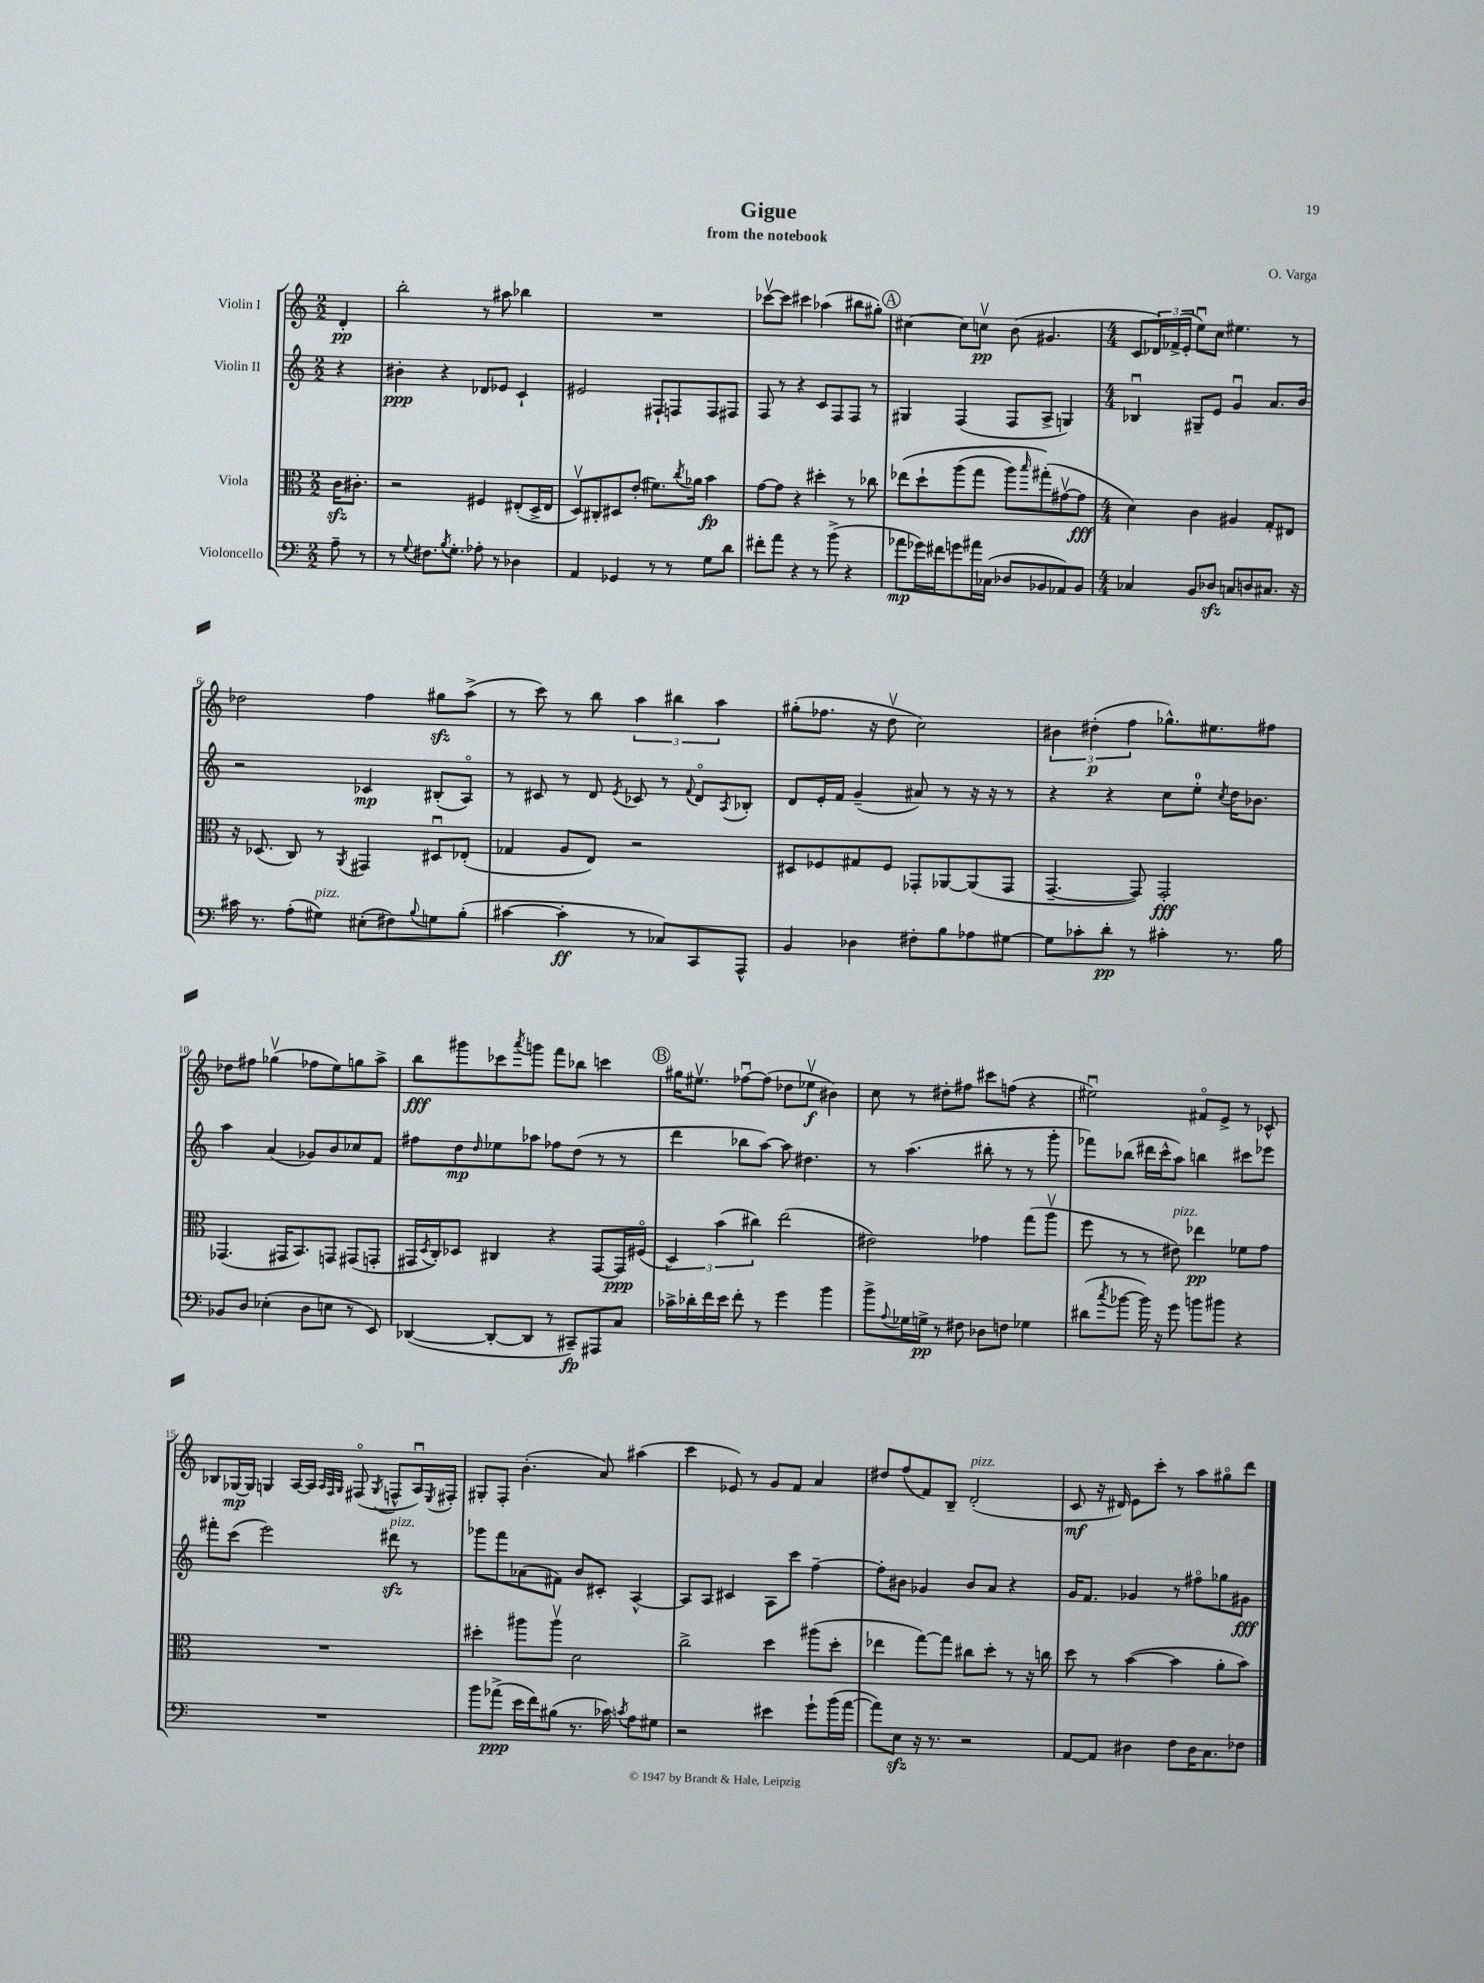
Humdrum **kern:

**kern	**kern	**kern	**kern
*staff4	*staff3	*staff2	*staff1
*clefF4	*clefC3	*clefG2	*clefG2
*k[]	*k[]	*k[]	*k[]
*M2/2	*M2/2	*M2/2	*M2/2
8A~\	16c\LK	4r	4d'/
.	8.c#'\J	.	.
8r	.	.	.
=	=	=	=
8r	2r	4b#'\	2bb'\
8qqG/	.	.	.
8.F#\L	.	.	.
.	.	4r	.
8qB/	.	.	.
8.G'\J	.	.	.
8A-'\	4F#/	8d-/L	8r
8r	.	8e-/J	8aa#\
4D-\	(8E#'/L	4c`/	4bb-\
.	16D^/L	.	.
.	16E#/JJ	.	.
=	=	=	=
4AA/	8Dv/L)	2e#/	1r
.	8C#'/	.	.
4GG-/	8D#/	.	.
.	(8e'/J	.	.
8r	8.f#\L)	8F#`/L	.
8r	.	8F/	.
.	8qcc/	.	.
.	16a-\Jk	.	.
8G\L	4b\	8F/	.
8d\J	.	8F#/J	.
=	=	=	=
8f#'\L	[8g\L	8F/	[8ccc-v\L
8a\J	8g\]J	8r	8ccc-\]J
4r	4r	4r	4ccc#\
8r	4dd#'\	8c/L	(4aa-\
(8b^\	.	8F/	.
4r	8r	8F/J	8bb#\L
.	8cc-\	8r	8gg#'\J)
=	=	=	=
8a-\L	&(8ee-\L	4G#/	[4cc#\
16g-\L)	8dd`\	.	.
16f#\J	.	.	.
8g\	(8aa\	(4F/	8cc#\]L
16a#\L	8gg\J	.	8ccv\J
(16C-\JJ	.	.	.
8D-/L	8aa\L)	8F/L	(8b\
.	16qqbb/	.	.
8BB-/	(8gg#'\&)	8A^/J	4.g#/
8AA-/)	[8g#v\	4G/)	.
8BB-/J	8g#\]J	.	.
=	=	=	=
*M4/4	*M4/4	*M4/4	*M4/4
4C-/	4d\)	4B-u/	8c/L
.	.	.	24d-/L)
.	.	.	(24f-^/
.	.	.	24e'/JJ
8BB/L	4c\	8G#~/L	8eeu\L)
8D-/J	.	8e/J	8cc\J
8C/L	4A#/	4gu/	4.ee#\
8D/	.	.	.
8.C#/J	8G'/L	8.a/L	.
.	8E#/J	.	8r
16r	.	16b/Jk	.
=	=	=	=
16c#\	16r	2r	2dd-\
8.r	(8.D-/	.	.
(8A'\L	8C/)	.	.
8G#\J)	8r	.	.
.	8qAA/	.	.
(8E#'\L	4GG#/	4c-/	4ff\
8F#\)	.	.	.
8qqB/	.	.	.
8G\	8D#u/L	(8B#'/L	8gg#\L
(8B'\J	(8E-'/J	8Ao/J)	(8aa^\J
=	=	=	=
[4c#\	4G-/	8r	8r
.	.	8c#/	8ccc\)
4c#'\]	8A/L	8r	8r
.	8E/J)	8d/	8bb\
.	.	8qe/	.
8r	2r	8c-/	6aa\
8C-/L)	.	8r	.
.	.	.	6bb#\
.	.	8qqf/	.
8CC/	.	8do/L	.
.	.	.	6aa\
.	.	8qA/	.
8AAA^^/J	.	8B-'/J	.
=	=	=	=
4BB/	8D#/L	8d/L	(8gg#'\L
.	8F-/	16e'/L	8.ff-\J
.	.	16f/JJ	.
4D-\	8G#/	(4g~/	.
.	.	.	16r
.	8F-/J	.	8ddv\
8F#'\L	8GG-'/L	8a#/)	2cc\)
8B\	[8AA-/	8r	.
8A-\	(8AA-/]	16r	.
.	.	16r	.
[8G#\J	8GG-/J	8r	.
=	=	=	=
8G#\]L	[4.GG~/	4r	6b#\
8c-'\	.	.	.
.	.	.	(6dd#'\
8d'\J	.	4r	.
.	.	.	6ff\
8r	8GG/])	.	.
4c#'\	2GG'/	8cc\L	8.gg-^^\L)
.	.	8ee'\J	.
.	.	.	8.ee#\
.	.	8qcc/	.
8.r	.	16dd\LK	.
.	.	8.b-\J	.
.	.	.	8ff#\J
16B\	.	.	.
=	=	=	=
8BB-/L	(4.GG-/	4aa\	8dd-\L
8D/J	.	.	8ff#\J
(4E-'\	.	(4a/	(4gg-v\
.	16GG#/LK	.	.
.	8.BB/)	.	.
8D\L	.	8g-/L)	8ff-\L
8E\J	8GG/J	8b/	8ee\)
8r	(8GG#/L	8cc-/	8gg\
8EE/)	8GG'/J	8f/J	8aa^\J
=	=	=	=
([4DD-/	16GG#/LL	8ff#\L	8bb\L
.	8qD/	.	.
.	16C'/J)	.	.
.	8D-/J	8dd\	8ggg#\
.	.	16qqdd/	.
8DD-'/_L	4C#/	8ee-\	8ccc-\
.	.	.	8qaaa/
8DD-/]J	.	8aa-\J	8ggg\J
8r	4r	8ff-\L	8fff\L
8CC#~/L)	.	(8dd\J	8bb-\J
8AAA#/	[8GG#/L	8r	4ccc\
8C/J	16GG#/]L	8r	.
.	(16F#o/JJ	.	.
=	=	=	=
16c-^\LL	6D/)	4ddd\	16gg#\LK
16d-'\	.	.	8.ee#v\J
16f\	.	.	.
.	(6b\	.	.
16e\JJ	.	.	.
8f'\	.	8bb-\L	[8ff-u\L
.	6cc#\)	.	.
8r	.	[8aa\J)	(8ff-\]J
4g\	(2ee\	8aa\]	8dd-\L
.	.	4.dd#\	8ee-v\J
4b\	.	.	4b#\)
=	=	=	=
8b^\L	2e#\)	8r	8cc\
8qqA/	.	.	.
16G-\L	.	(4.aa\	8r
16G^\JJ	.	.	.
8r	.	.	8dd#'\L
8F#\	.	.	8ff#\J
8D-\L	4g-\	8bb#'\	8ccc#\L
8F\J	.	8r	(8ff\J
4G-\	(8gg\L	8r	4r
.	8aav\J	8ggg'\	.
=	=	=	=
(8d#\L	8ff\	8fff-\L)	2ee#u\)
8qcc/	.	.	.
[8b-\J	8r	(8bb-\J	.
16b-\])	8r	16ddd#\LL	.
16r	.	16ccc^^\J	.
8g\	8e#\)	8aa\J)	.
8b\L	4ee-\	4bb\	8f#o/L
8b#\J	.	.	8e^/J
4r	8f-\L	8ccc#\L	8r
.	8g\J	8eee-\J	8c-^^/
=	=	=	=
1r	1r	8fff#'\L	8B-/L
.	.	(8ccc\J	[16G-/L
.	.	.	16G-/]JJ
.	.	2eee\)	4G/
.	.	.	[16A/LL
.	.	.	16A/]JJ
.	.	.	32qqA/LLL
.	.	.	32qqF/
.	.	.	32qqG/JJJ
.	.	.	(8F#o/
.	.	.	8qG/
.	.	8ddd#\	8F^^/L
.	.	8r	16Au/L)
.	.	.	8qE/
.	.	.	16F#'/JJ
=	=	=	=
8b\L	4dd#'\	8ggg-\L	8G#'/L
(8a-^\J	.	8fff\	8F'/J
16e\LL	8aa#\L	(8a-\	(4.b'\
16f\J)	.	.	.
(8B#\J	8aa#v\J	8f#\J)	.
8.r	2d\	8b/L	.
.	.	8c#'/J	8a/)
16c-\)	.	.	.
8qc/	.	.	.
8A\L	.	[4A^^/	(4aa#\
8G#\J	.	.	.
=	=	=	=
2r	2cc^\	8A/]L	4ccc\
.	.	8A/J	.
.	.	4c#/	8e-/)
.	.	.	8r
4e#\	4dd\	8A\L	8g/L
.	.	8ccc\J	8f/J
8g`\L	(8aa#\L	[4ff~\	4a/
(16b\L	8dd'\J	.	.
[16a\JJ	.	.	.
=	=	=	=
8a\]L)	4ee-\	8ff'\]L	8dd#/L
8E\J	.	8b#\J	(8ff/
16r	[8gg\L)	4g-/	8f/)
8.r	.	.	.
.	8gg\]J	.	8B~/J
2r	8cc#\L	8b#/L	(2d'/
.	8dd'\J	8a/J	.
.	8r	4r	.
.	16r	.	.
.	16cc\	.	.
=	=	=	=
[8AA/L	8dd\	16g/LK	8c/
.	.	8.f/J	.
8AA/]J	8r	.	16r
.	.	.	16d#/)
4D#\	([4b\	4g-/	8e\L
.	.	.	8ccc'\J
8F\L	4b\]	8r	8r
16D#\K	.	8ff#o\L	8aa\L
8.C\	.	.	.
.	8a'\L	8gg-\	8gg#o\
8F-\J	8b\J)	8g#\J	8ddd\J
==	==	==	==
*-	*-	*-	*-
